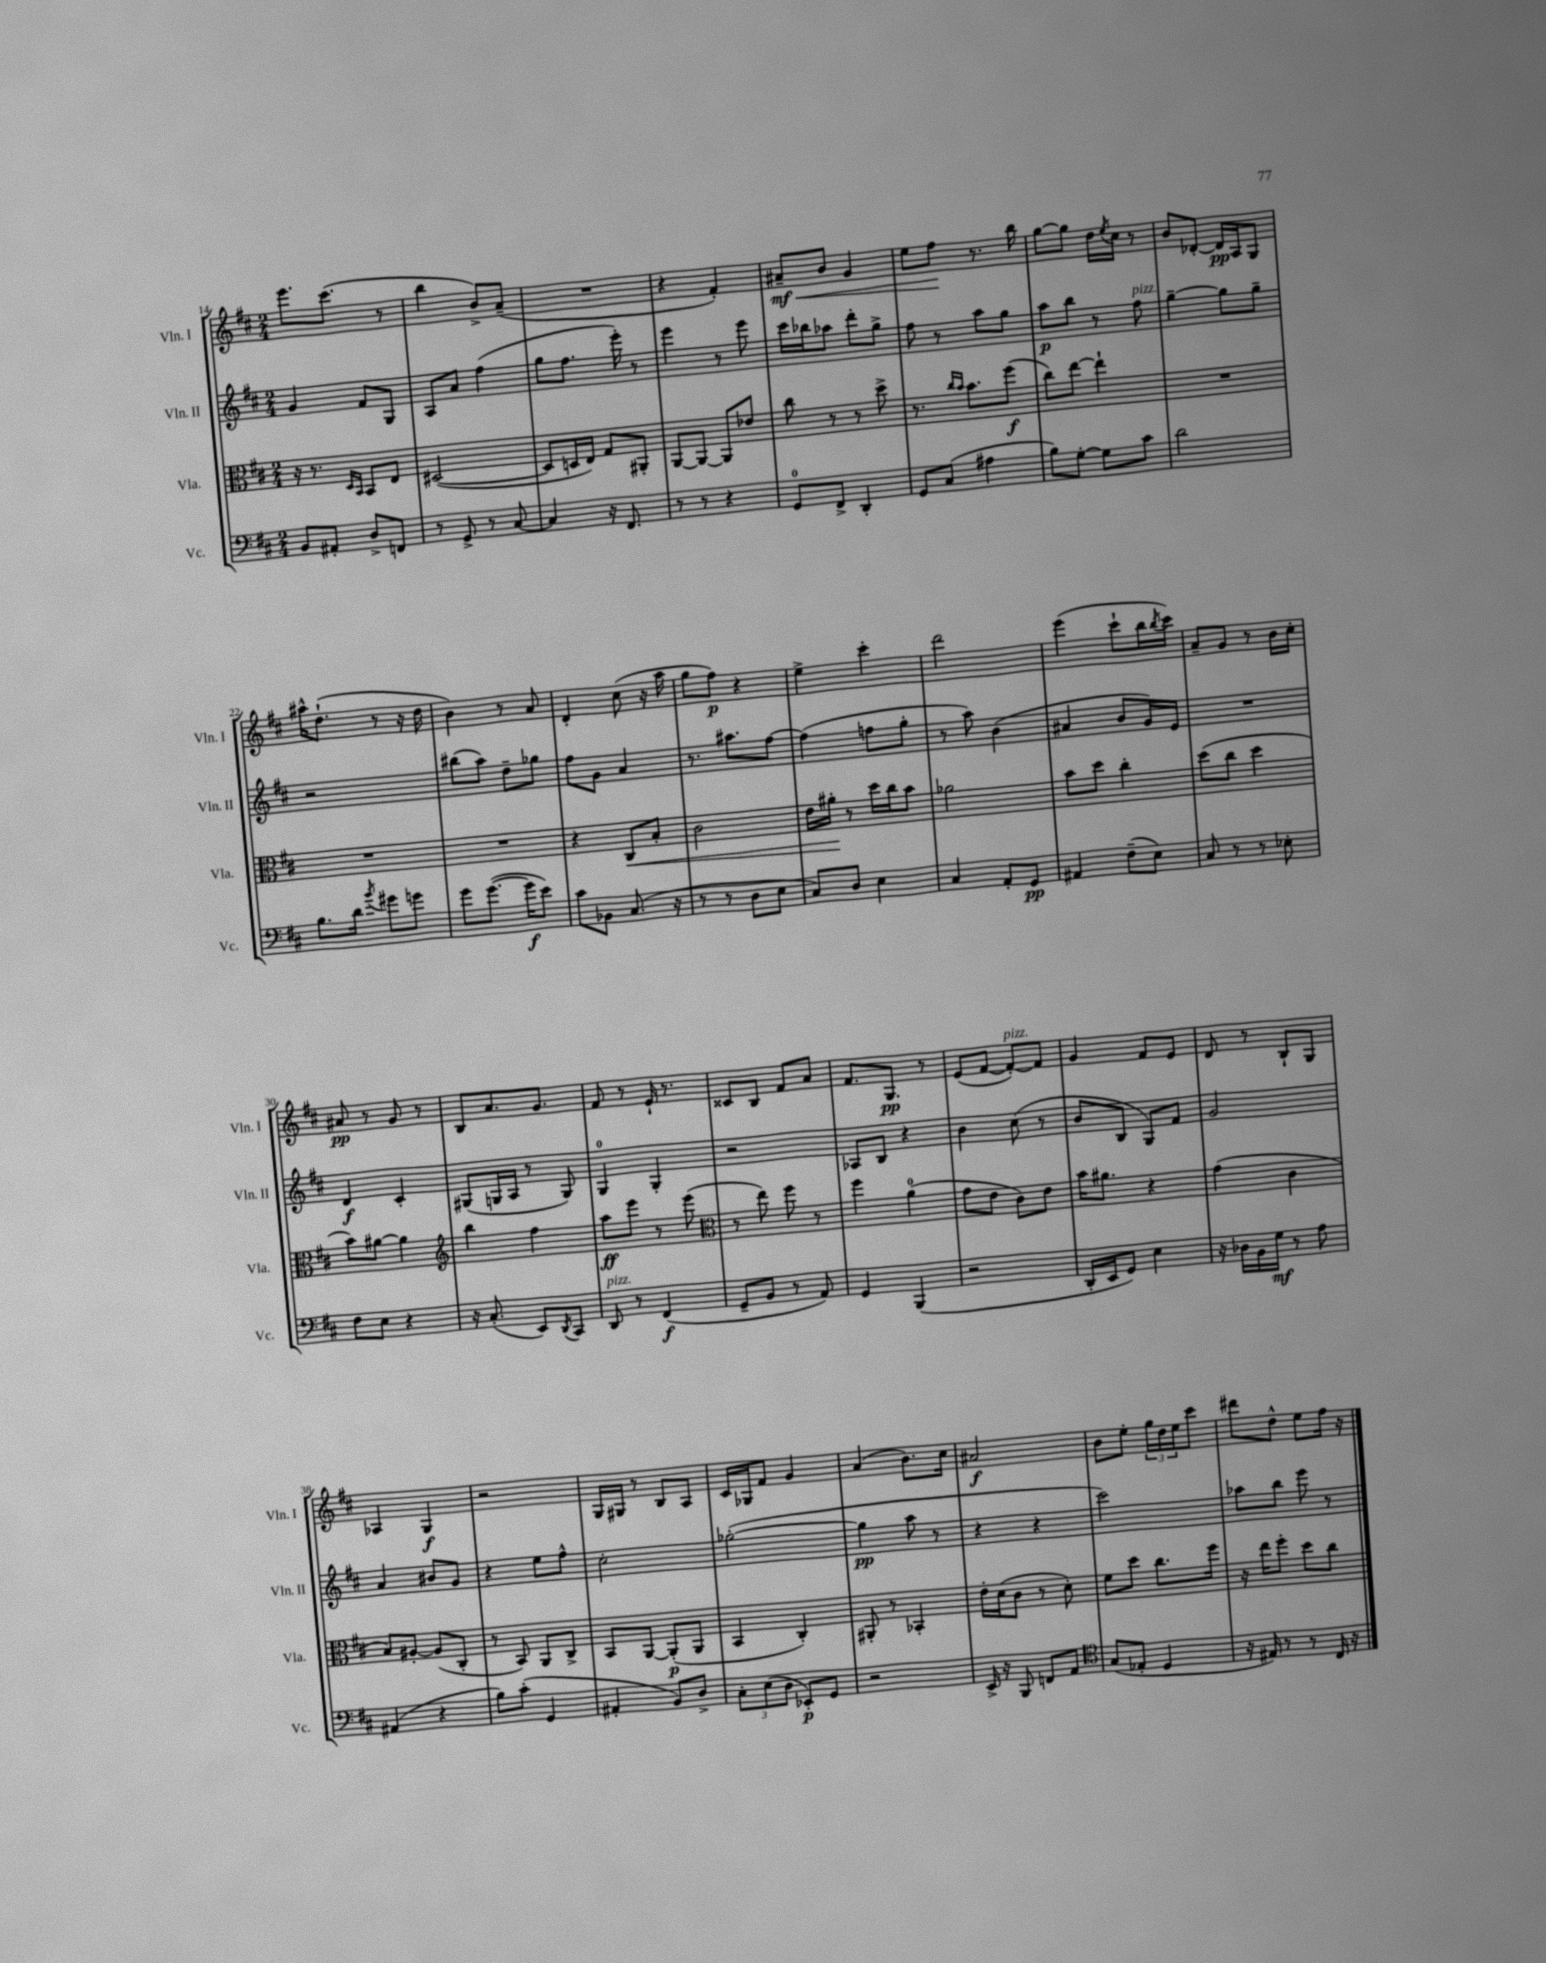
<<
\new StaffGroup <<
\new Staff = "s0" \with { instrumentName = "Vln. I" shortInstrumentName = "Vln. I" } {
    \clef treble \key d \major \numericTimeSignature \time 2/4
    e'''8. cis'''8.( r8 |
    b''4 b'8->) a'8--( |
    R2 |
    r4 fis'4-.) |
    ais'8--\mf\< b'8 g'4 |
    e''8 fis''8\! r8. b''16 |
    g''8~ g''8 d''16 \acciaccatura { e''8 } cis''16 r8 |
    b'8 des'8~-. des'16\pp a16 g8 |
    ais''16-^ d''8.-!( r8 r16 d''16 |
    b'4) r8 a'8 |
    d'4-. cis''8( r16 a''16 |
    g''8 fis''8\p) r4 |
    e''4-> cis'''4-. |
    d'''2 |
    e'''4( cis'''8-! b''16 \acciaccatura { b''8 } cis'''16) |
    a'8-- g'8 r8 b'16 cis''16-. |
    ais'8\pp r8 g'8 r8 |
    b8 a'8. g'8. |
    fis'8 r8 e'16-! r8. |
    cisis'8 b8 fis'8 a'8 |
    fis'8. g8.\pp r8 |
    e'8( fis'8~ fis'8~-.^\markup { \italic "pizz." }) fis'8 |
    g'4 fis'8 e'8 |
    d'8 r8 b8-! g8 |
    aes4 g4\f |
    r2 |
    g16 gis16 r8 b8 a8 |
    cis'16 ges16 fis'8 g'4 |
    a'4( b'8.) cis''16 |
    ais'2\f |
    b'8 e''8-. \tuplet 3/2 { g''16 d''16 e''16 } cis'''8 |
    dis'''8 d''8-^ e''8 fis''16 r16 \bar "|." |
}
\new Staff = "s1" \with { instrumentName = "Vln. II" shortInstrumentName = "Vln. II" } {
    \clef treble \key d \major \numericTimeSignature \time 2/4
    g'4 fis'8 g8 |
    a8 a'8 fis''4( |
    g''8 fis''8. e'''16-.) r8 |
    e'''4 r8 e'''8 |
    cis'''16 bes''16 aes''8 d'''8-. g''8-> |
    fis''8 r8 a''8 g''8 |
    a''8\p b''8 r8 fis''8^\markup { \italic "pizz." } |
    g''4~-- g''8 g''8-- |
    r2 |
    bis''8( a''8) d''8-- ges''8 |
    fis''8 g'8 a'4 |
    r8. ais''8. fis''8~ |
    fis''4( f''8 g''8-. |
    r8 a''8) b'4( |
    ais'4 b'8 g'16) e'16 |
    R2 |
    d'4\f cis'4-. |
    gis8( g16 a16 r8 g8) |
    g4-0 g4-. |
    r2 |
    aes8 b8 r4 |
    b'4 cis''8( r8 |
    b'8 b8 g8) fis'8 |
    g'2 |
    a'4 bis'8 g'8 |
    r4 e''8 fis''8-^ |
    cis''2-. |
    ges''2~-.( |
    ges''4\pp a''8 r8 |
    r4 r4 |
    cis'''2) |
    aes''8 b''8 e'''8 r8 \bar "|." |
}
\new Staff = "s2" \with { instrumentName = "Vla." shortInstrumentName = "Vla." } {
    \clef alto \key d \major \numericTimeSignature \time 2/4
    r16 r8. \grace { d16 b,16 } b,8 e8 |
    dis2~( |
    dis8 d16 e16) g8 ais,8-. |
    a,8~ a,8~ a,8 ees'8 |
    cis''8 r8 r8 d''8-> |
    r8. \grace { cis''16 b'16 } b'8. fis''8\f( |
    cis''8) e''8~ e''4-! |
    R2 |
    R2 |
    R2 |
    r4 cis8\< b8-. |
    cis'2 |
    e'16 ais'16-.\! r8 d''16 cis''16 b'8 |
    aes'2 |
    b'8 d''8 cis''4-. |
    d''8( cis''8 d''4 |
    b'8) ais'8~ ais'4 |
    \clef treble b''4 fis''4 |
    a''8\ff e'''8 r8 e'''8( |
    \clef alto r8 e''8) fis''8 r8 |
    fis''4 a'4-0( |
    g'8 e'8 cis'8) e'8 |
    b'16 ais'8. r4 |
    g'4( cis'4 |
    b8) ais8~-. ais8( cis8-. |
    r8 b,8) a,8 cis8-> |
    b,8 a,8~ a,8-.\p( a,8 |
    b,4 cis4-.) |
    ais,8-. r8 bes,4-. |
    e'16-. d'16( cis'8 r8 d'8-.) |
    fis'8 d''8 cis''8. fis''16 |
    r16 e''16 fis''8-. d''8 cis''8 \bar "|." |
}
\new Staff = "s3" \with { instrumentName = "Vc." shortInstrumentName = "Vc." } {
    \clef bass \key d \major \numericTimeSignature \time 2/4
    b,8 ais,8-. d8-> f,8 |
    r8 g,8-> r8 cis8~ |
    cis4 r16 fis,8. |
    r8 r8 r4 |
    g,8-0 fis,8-> d,4-. |
    g,8 cis8( ais4 |
    b8) g8~-. g8 cis'8 |
    d'2 |
    b8. d'16 \acciaccatura { b'8 } gis'8 g'8 |
    g'8 g'8.~( g'16\f e'8) |
    cis'8 bes,8 cis8.( r16 |
    r8 r8 d8 e8 |
    cis8) d8 e4 |
    cis4 a,8-. g,8\pp |
    ais,4 fis8--( e8) |
    cis8 r8 r8 ees8-. |
    fis8 e8 r4 |
    r16 cis8.-.( e,8) \acciaccatura { d,8 } cis,8 |
    d,8^\markup { \italic "pizz." } r8 fis,4\f( |
    g,8-- b,8 r8 a,8) |
    g,4 b,,4( |
    r2 |
    d,16-. e,16 g,8) e4 |
    r16 des16 b,16 g16\mf r8 a8 |
    ais,4( r4 |
    b8) cis'8-.( g,4 |
    ais,4-. b,8) d8-> |
    \tuplet 3/2 { cis8-. e8( d8 } ees,8-.\p) g,8 |
    r2 |
    e,16-> r16 b,,8 f,8 a,8 |
    \clef tenor g8( ees8-. d4 |
    r16 eis16) r8 r8 cis16 r16 \bar "|." |
}
>>
>>
\layout { \context { \Score currentBarNumber = #14 } }
